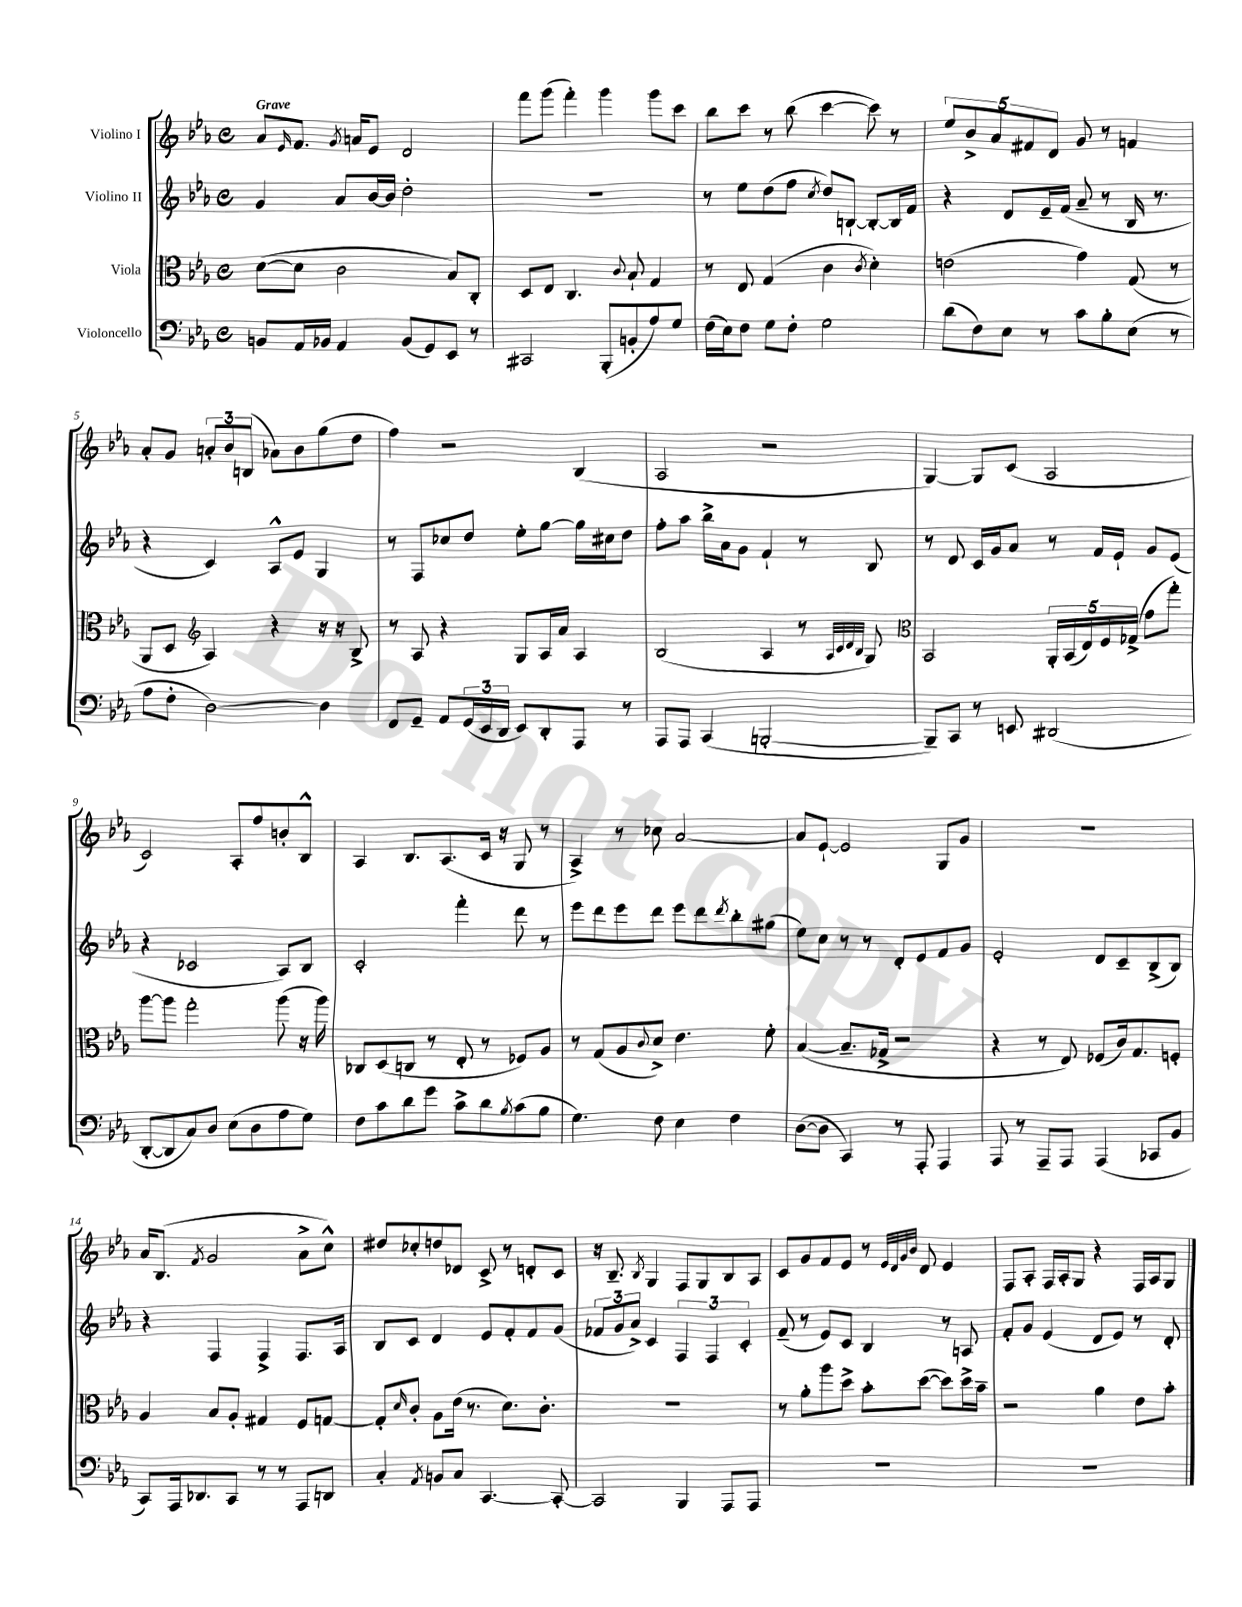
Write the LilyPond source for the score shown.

<<
\new StaffGroup <<
\new Staff = "s0" \with { instrumentName = "Violino I" } {
    \clef treble \key ees \major \defaultTimeSignature \time 4/4 \tempo "Grave"
    aes'8 \grace { ees'16 } f'8. \acciaccatura { g'8 } a'16 ees'8 d'2 |
    f'''8 g'''8( f'''4-.) g'''4 g'''8 c'''8 |
    bes''8 c'''8 r8 bes''8( c'''4~ c'''8) r8 |
    \tuplet 5/4 { ees''8 bes'8-> aes'8 fis'8 d'8 } g'8 r8 f'4 |
    aes'8-. g'8 \tuplet 3/2 { a'8-. bes'8 b8( } aes'8) bes'8 g''8( d''8 |
    f''4) r2 bes4( |
    aes2 r2 |
    g4~) g8 c'8( aes2 |
    c'2) aes8-. f''8 b'8-. bes8-^ |
    aes4 bes8. aes8.( c'16 r16 g8 r8 |
    aes4->) r8 ces''8 aes'2~ |
    aes'8 ees'8~-! ees'2 g8 g'8 |
    R1 |
    aes'16 bes8.( \acciaccatura { f'8 } g'2 aes'8-> c''8-^) |
    dis''8 ces''8-. d''8 des'8 c'8-> r8 d'8-. c'8 |
    r16 bes8.-- \acciaccatura { bes8 } g4 f8 g8 bes8 aes8 |
    c'8 g'8 f'8 ees'8 r8 \grace { ees'32 d'32 g'32 bes'32 } d'8 ees'4 |
    f8 aes8-. f16 aes16-. g8 r4 f16 aes16 g8 \bar "|." |
}
\new Staff = "s1" \with { instrumentName = "Violino II" } {
    \clef treble \key ees \major \defaultTimeSignature \time 4/4
    g'4 aes'8 bes'16~ bes'16 d''2-. |
    R1 |
    r8 ees''8 d''8( f''8 \acciaccatura { c''8 } d''8) b8~-! b8~-. b16 f'16 |
    r4 d'8 ees'16-- f'16( aes'8-- r8 bes16 r8. |
    r4 c'4) aes8-^ ees'8 g4 |
    r8 f8 ces''8 d''8 ees''8-. g''8~ g''16 cis''16 d''8 |
    f''8-. aes''8 bes''16-> aes'16 g'8 f'4-! r8 bes8 |
    r8 d'8 c'16 g'16 aes'8 r8 f'16 ees'16-! g'8 ees'8( |
    r4 ces'2 aes8) bes8 |
    c'2-. f'''4-. d'''8 r8 |
    ees'''8 d'''8 ees'''8 d'''8 ees'''8 d'''8 \acciaccatura { d'''8 } bes''8-. gis''8( |
    ees''8) c''8 r8 r8 d'8-. ees'8 f'8 g'8 |
    ees'2-. d'8 c'8-- bes8->( bes8) |
    r4 f4 f4-> f8. aes16 |
    bes8 c'8 d'4 ees'8 f'8-. f'8 g'8( |
    \tuplet 3/2 { fes'8 g'8 aes'8->) } c'4 \tuplet 3/2 { f4 f4 c'4-. } |
    f'8--( r8 ees'8) c'8 bes4 r8 a8 |
    f'8-. g'8 ees'4( d'8 ees'8) r8 d'8-. \bar "|." |
}
\new Staff = "s2" \with { instrumentName = "Viola" } {
    \clef alto \key ees \major \defaultTimeSignature \time 4/4
    d'8~( d'8 c'2 bes8) c8-. |
    d8 ees8 c4. \appoggiatura { c'8 } bes8-! g4 |
    r8 ees8 g4( c'4 \acciaccatura { c'8 } d'4-.) |
    e'2( g'4) g8( r8 |
    aes,8 d8 \clef treble aes4) r4 r16 r16 bes8-> |
    r8 aes8 r4 g8 aes16 aes'16 aes4 |
    bes2( aes4 r8 \grace { aes32 c'32 d'32 bes32 } g8) |
    \clef alto bes,2 \tuplet 5/4 { aes,16-. bes,16( ees16) f16 ges16->( } g'8 g''8-.) |
    aes''8~ aes''8 g''2-. aes''8( r16 aes''16) |
    ces8 d8( c8 r8 ees8-. r8 fes8) aes8 |
    r8 g8( aes8 \appoggiatura { c'8 } d'8->) ees'4. f'8-. |
    bes4~( bes8.-- ges16-> r2 |
    r4 r8 ees8) fes8( c'16) g8. f8-. |
    aes4 bes8 aes8-. gis4 f8 g8~ |
    g8-. \grace { d'16 } c'8-. aes8 ees'16( r8. d'8.) c'8.-. |
    R1 |
    r8 aes'8-. aes''8 d''8-> bes'8-. d''8~( d''8) d''16-> bes'16-- |
    r2 aes'4 ees'8 bes'8-. \bar "|." |
}
\new Staff = "s3" \with { instrumentName = "Violoncello" } {
    \clef bass \key ees \major \defaultTimeSignature \time 4/4
    b,8 aes,16 bes,16 aes,4 bes,8( g,8) ees,8 r8 |
    cis,2 bes,,8-.( b,8-. aes8) g8 |
    f16( ees16) f8 g8 f8-. g2 |
    d'8( f8) ees8 r8 c'8 bes8-. ees8( r8 |
    aes8 f8-. d2~) d4 |
    f,8 g,8-- aes,8 \tuplet 3/2 { g,16( ees,16 d,16 } ees,8) d,8-. aes,,8 r8 |
    aes,,8 aes,,8 c,4( b,,2~-. |
    b,,8--) c,8 r8 e,8 dis,2( |
    d,8~-. d,8 c8) d8 ees8( d8 aes8 g8) |
    f8 c'8 d'8 g'8 c'8-> d'8 \acciaccatura { bes8 } c'8( bes8 |
    g4.) f8 ees4 f4 |
    d8~( d8 c,4) r8 aes,,8-. aes,,4 |
    aes,,8 r8 aes,,8-- aes,,8 aes,,4( ces,8 bes,8 |
    c,8) aes,,16 des,8. c,8 r8 r8 aes,,8 d,8 |
    c4-. \acciaccatura { aes,8 } b,8 c8 c,4.~ c,8~-. |
    c,2 bes,,4 aes,,8 aes,,8 |
    R1 |
    R1 \bar "|." |
}
>>
>>
